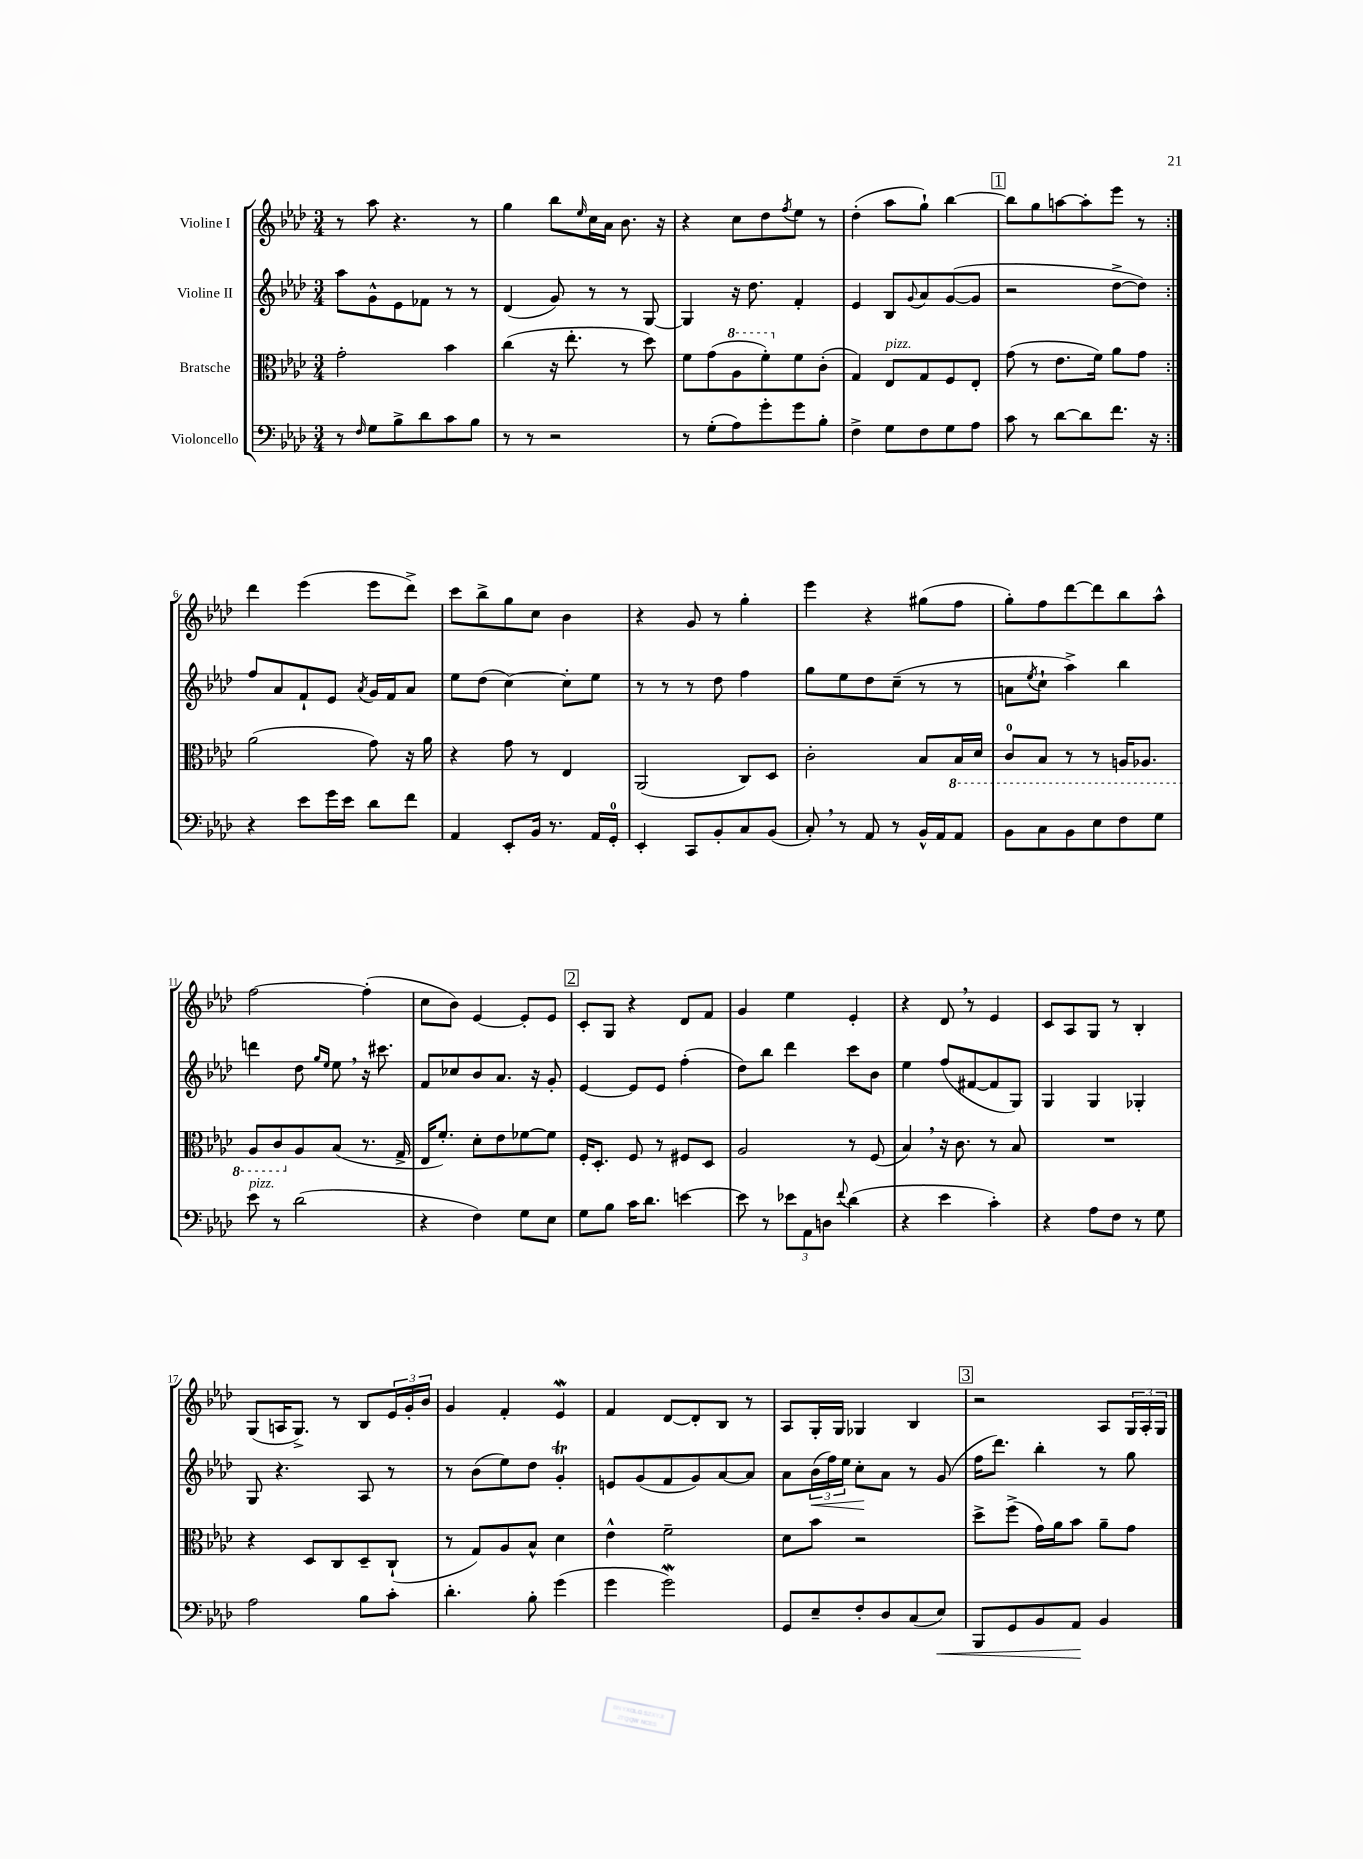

**kern	**dynam	**kern	**kern	**dynam	**kern
*part4	*part4	*part3	*part2	*part2	*part1
*staff4	*staff4	*staff3	*staff2	*staff2	*staff1
*I"Violoncello	*	*I"Bratsche	*I"Violine II	*	*I"Violine I
*clefF4	*	*clefC3	*clefG2	*	*clefG2
*k[b-e-a-d-]	*	*k[b-e-a-d-]	*k[b-e-a-d-]	*	*k[b-e-a-d-]
*M3/4	*	*M3/4	*M3/4	*	*M3/4
=1	=1	=1	=1	=1	=1
8r	.	2g'\	8aa-\L	.	8r
16qqF/	.	.	.	.	.
8G\L	.	.	8g^^\	.	8aa-\
8B-^\	.	.	8e-\	.	4.r
8d-\	.	.	8f-X\J	.	.
8c\	.	4b-\	8r	.	.
8B-\J	.	.	8r	.	8r
=2	=2	=2	=2	=2	=2
8r	.	(4cc\	(4d-/	.	4gg\
8r	.	.	.	.	.
2r	.	16r	8g/)	.	8bb-\L
.	.	8.ee-'\	.	.	.
.	.	.	.	.	16qqee-/
.	.	.	8r	.	16cc\L
.	.	.	.	.	16a-\JJ
.	.	8r	8r	.	8.b-\
.	.	8dd-\)	[8G/	.	.
.	.	.	.	.	16r
=3	=3	=3	=3	=3	=3
8r	.	8f\L	4G/]	.	4r
(8G'\L	.	(8g\	.	.	.
*	*	*8va	*	*	*
8A-\)	.	8a-\	16r	.	8cc\L
.	.	.	8.dd-\	.	.
8g'\	.	8ff'\)	.	.	8dd-\
.	.	.	.	.	8qff/
*	*	*X8va	*	*	*
8g\	.	8f\	4f'/	.	8ee-\J
8B-'\J	.	(8c'\J	.	.	8r
=4	=4	=4	=4	=4	=4
4F^\	.	4G/)	4e-/	.	(4dd-'\
!	!	!LO:TX:a:i:t=pizz.	!	!	!
8G\L	.	8E-/L	8B-/L	.	8aa-\L
.	.	.	8qqg/	.	.
8F\	.	8G/	8a-/	.	8gg`\J)
8G\	.	8F/	([8g/	.	[4bb-\
8A-\J	.	8E-'/J	8g/J]	.	.
!!LO:REH:place=s1:t=1
=5	=5	=5	=5	=5	=5
8c\	.	(8g\	2r	.	8bb-\L]
8r	.	8r	.	.	8gg\
[8d-\L	.	8.e-\L	.	.	[8aan\
8d-\]	.	.	.	.	8aa'\]
.	.	16f\Jk)	.	.	.
8.f\J	.	8a-\L	[8dd-^\L	.	8eee-\J
.	.	8g\J	8dd-\J])	.	8r
16r	.	.	.	.	.
!!LO:LB:g=z
=6:|!	=6:|!	=6:|!	=6:|!	=6:|!	=6:|!
4r	.	(2a-\	8ff/L	.	4ddd-\
.	.	.	8a-/	.	.
8e-\L	.	.	8f`/	.	(4eee-\
16g\L	.	.	8e-/J	.	.
16e-\JJ	.	.	.	.	.
.	.	.	8qa-/	.	.
8d-\L	.	8g\)	16g/LL	.	8eee-\L
.	.	.	16f/J	.	.
8f\J	.	16r	8a-/J	.	8ddd-^\J)
.	.	16a-\	.	.	.
=7	=7	=7	=7	=7	=7
4AA-/	.	4r	8ee-\L	.	8ccc\L
.	.	.	(8dd-\J	.	8bb-^\
8EE-'/L	.	8g\	[4cc\)	.	8gg\
16BB-/Jk	.	8r	.	.	8cc\J
8.r	.	.	.	.	.
.	.	4E-/	8cc'\L]	.	4b-\
16AA-/LL	.	.	8ee-\J	.	.
16GG'/JJ	.	.	.	.	.
=8	=8	=8	=8	=8	=8
4EE-'/	.	(2AA-/	8r	.	4r
.	.	.	8r	.	.
8CC/L	.	.	8r	.	8g/
8BB-'/	.	.	8dd-\	.	8r
8C/	.	8C/L)	4ff\	.	4gg'\
(8BB-/J	.	8D-/J	.	.	.
=9	=9	=9	=9	=9	=9
8C',/)	.	2c'\	8gg\L	.	4eee-\
8r	.	.	8ee-\	.	.
8AA-/	.	.	8dd-\	.	4r
8r	.	.	(8cc~\J	.	.
16BB-^^/LL	.	8B-/L	8r	.	(8gg#X\L
16AA-/J	.	.	.	.	.
*	*	*8ba	*	*	*
8AA-/J	.	16BB-/L	8r	.	8ff\J
.	.	16D-/JJ	.	.	.
=10	=10	=10	=10	=10	=10
8BB-\L	.	8C/L	8an\L	.	8gg'\L)
.	.	.	8qee-/	.	.
8C\	.	8BB-/J	8cc`\J	.	8ff\
8BB-\	.	8r	4aa-^\)	.	[8ddd-\
8E-\	.	8r	.	.	8ddd-\]
8F\	.	16AAn/KL	4bb-\	.	8bb-\
.	.	8.AA-X/J	.	.	.
8G\J	.	.	.	.	8aa-^^\J
!!LO:LB:g=z
=11	=11	=11	=11	=11	=11
!LO:TX:a:i:t=pizz.	!	!	!	!	!
8e-\	.	8AA-/L	4dddn\	.	[2ff\
8r	.	8C/	.	.	.
*	*	*X8ba	*	*	*
(2d-\	.	8A-/	8dd-\	.	.
.	.	.	16qqgg/LL	.	.
.	.	.	16qqee-/JJ	.	.
.	.	(8B-/J	8ee-,\	.	.
.	.	8.r	16r	.	(4ff'\]
.	.	.	8.ccc#X\	.	.
.	.	16G^/	.	.	.
=12	=12	=12	=12	=12	=12
4r	.	16E-/KL	8f/L	.	8cc\L
.	.	8.f'/J)	.	.	.
.	.	.	8cc-X/	.	8b-\J)
4F\)	.	8d-'\L	8b-/	.	[4e-/
.	.	8e-\	8.a-/J	.	.
8G\L	.	[8f-X\	.	.	8e-'/L]
.	.	.	16r	.	.
8E-\J	.	8f-\J]	8g'/	.	8e-/J
!!LO:REH:place=s1:t=2
=13	=13	=13	=13	=13	=13
8G\L	.	16F'/KL	[4e-/	.	8c'/L
.	.	8.D-'/J	.	.	.
8B-\J	.	.	.	.	8G/J
16c\KL	.	8F/	8e-/L]	.	4r
8.d-\J	.	.	.	.	.
.	.	8r	8e-/J	.	.
[4en\	.	8F#X/L	(4ff'\	.	8d-/L
.	.	8D-/J	.	.	8f/J
=14	=14	=14	=14	=14	=14
8e\]	.	2A-/	8dd-\L)	.	4g/
8r	.	.	8bb-\J	.	.
12e-X\L	.	.	4ddd-\	.	4ee-\
12AA-\	.	.	.	.	.
12Dn\J	.	.	.	.	.
8qqf/	.	.	.	.	.
(4d-\	.	8r	8ccc\L	.	4e-'/
.	.	(8F/	8b-\J	.	.
=15	=15	=15	=15	=15	=15
4r	.	4B-,/)	4ee-\	.	4r
4e-\	.	16r	(8ff/L	.	8d-,/
.	.	8.c\	.	.	.
.	.	.	[8f#X/	.	8r
4c'\)	.	8r	8f#/]	.	4e-/
.	.	8B-/	8G/J)	.	.
=16	=16	=16	=16	=16	=16
4r	.	2.r	4G/	.	8c/L
.	.	.	.	.	8A-/
8A-\L	.	.	4G/	.	8G/J
8F\J	.	.	.	.	8r
8r	.	.	4G-X'/	.	4B-'/
8G\	.	.	.	.	.
!!LO:LB:g=z
=17	=17	=17	=17	=17	=17
2A-\	.	4r	8G/	.	(8G/L
.	.	.	4.r	.	16An/K
.	.	.	.	.	8.G^/J)
.	.	8D-/L	.	.	.
.	.	8C/	.	.	8r
8B-\L	.	8D-~/	8A-/	.	8B-/L
8c'\J	.	(8C`/J	8r	.	24e-/L
.	.	.	.	.	24g'/
.	.	.	.	.	24b-/JJ
=18	=18	=18	=18	=18	=18
4.d-'\	.	8r	8r	.	4g/
.	.	8G/L)	(8b-\L	.	.
.	.	8A-/	8ee-\)	.	4f'/
8B-'\	.	8B-^^/J	8dd-\J	.	.
(4g\	.	4d-\	4gt'/	.	4e-W/
=19	=19	=19	=19	=19	=19
4g\	.	4e-^^\	8en/L	.	4f/
.	.	.	(8g/	.	.
2gW\)	.	2f~\	8f/	.	[8d-/L
.	.	.	8g/)	.	8d-'/]
.	.	.	[8a-/	.	8B-/J
.	.	.	8a-/J]	.	8r
=20	=20	=20	=20	=20	=20
8GG/L	.	8d-\L	8a-\L	.	8A-/L
!	!	!	!	!LO:HP:b	!
8E-~/	.	8b-\J	(24b-\L	<	16G'/L
.	.	.	24ff\)	.	.
.	.	.	.	.	16G/JJ
.	.	.	24ee-\JJ	.	.
8F'/	.	2r	8cc'\L	.	4G-X/
8D-/	.	.	8a-\J	[	.
(8C/	.	.	8r	.	4B-/
!	!LO:HP:b	!	!	!	!
8E-/J)	<	.	(8g/	.	.
!!LO:REH:place=s1:t=3
=21	=21	=21	=21	=21	=21
8BBB-/L	.	8dd-^\L	16ff\KL	.	2r
.	.	.	8.ddd-\J)	.	.
8GG/	.	(8ff^\J	.	.	.
8BB-/	.	16g\LL)	4bb-'\	.	.
.	.	16a-\J	.	.	.
8AA-/J	.	8b-\J	.	.	.
4BB-/	[	8a-~\L	8r	.	8A-/L
.	.	8g\J	8gg\	.	24G/L
.	.	.	.	.	24A-'/
.	.	.	.	.	24G/JJ
==	==	==	==	==	==
*-	*-	*-	*-	*-	*-
